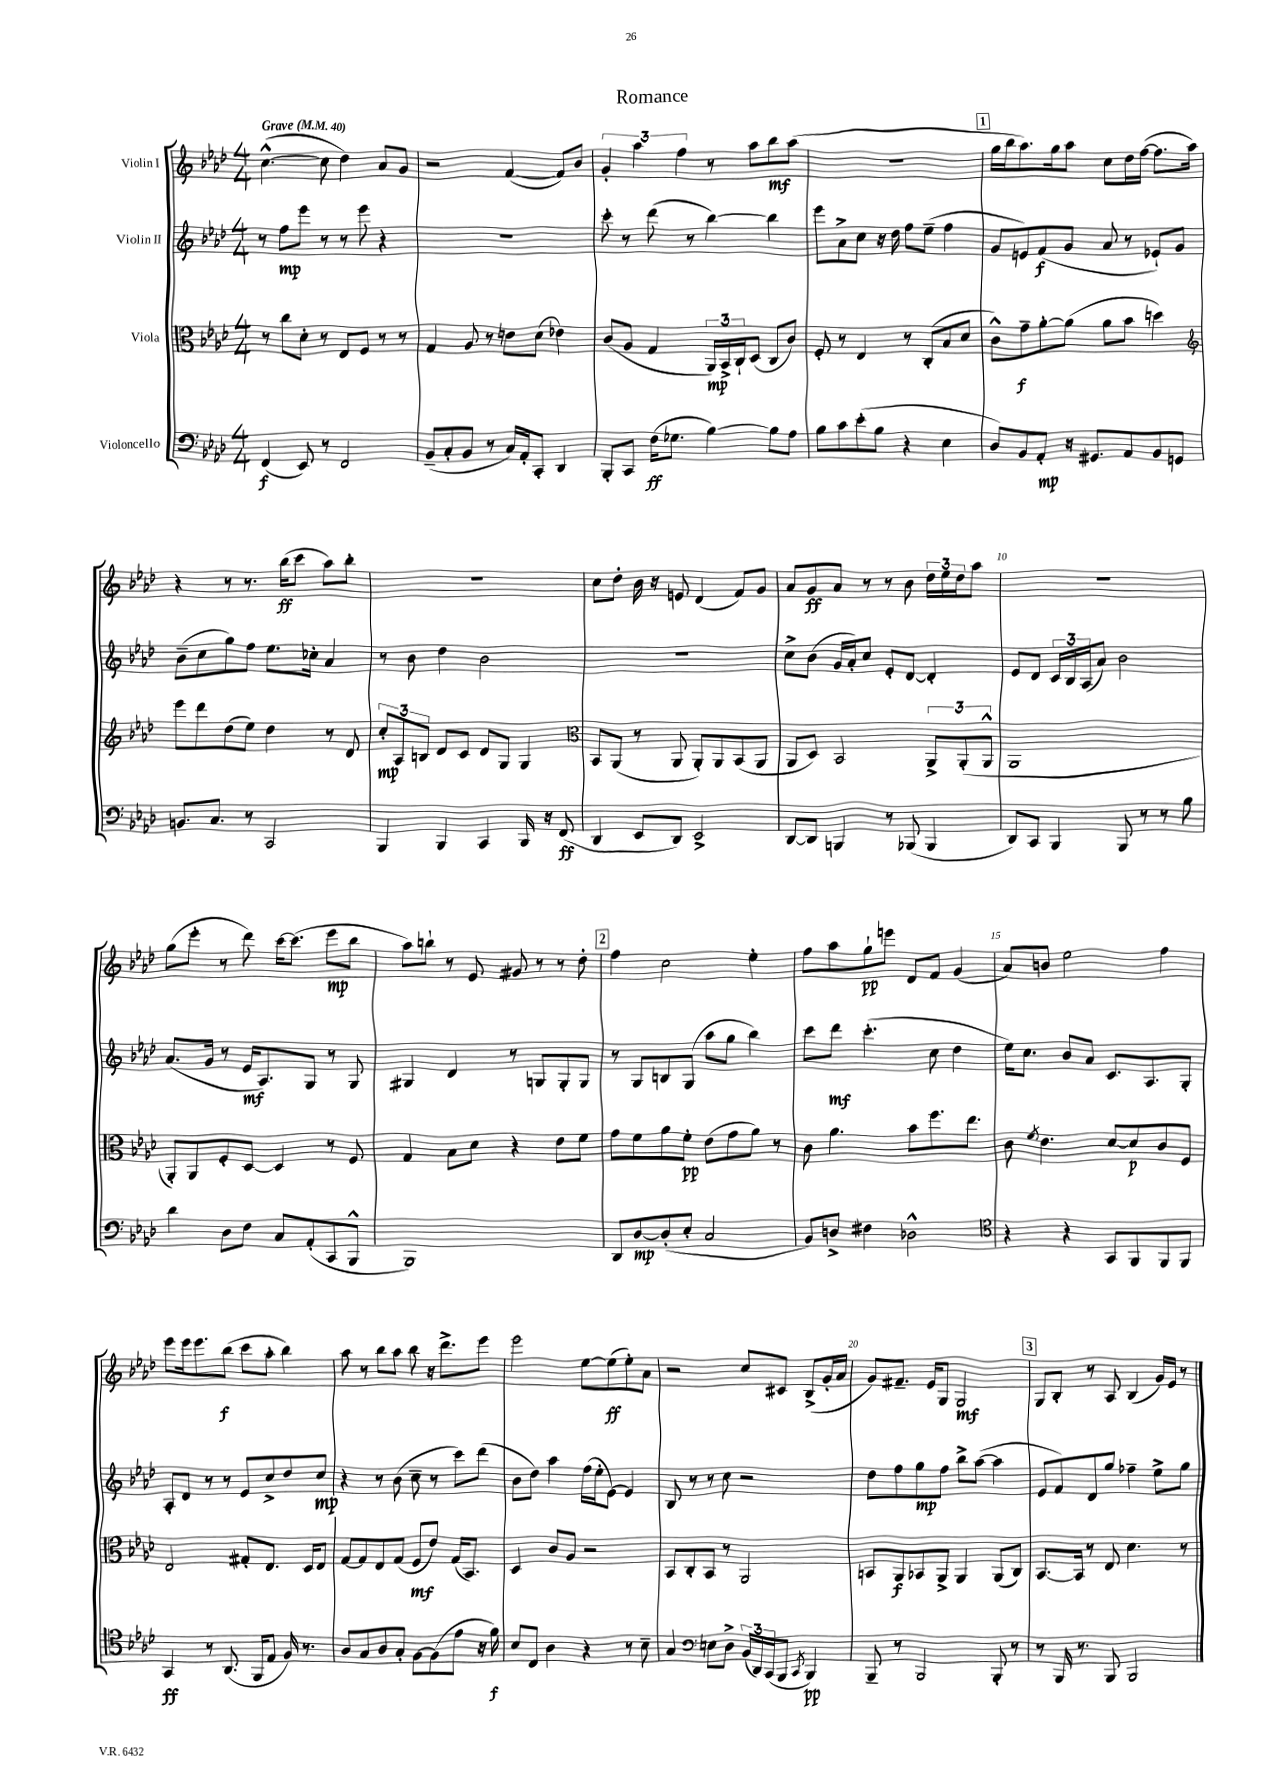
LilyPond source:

\header { title = "Romance" }
<<
\new StaffGroup <<
\new Staff = "s0" \with { instrumentName = "Violin I" } {
    \clef treble \key aes \major \numericTimeSignature \time 4/4 \tempo "Grave" 4 = 40
    c''4.~-^( c''8 des''4) aes'8 g'8 |
    r2 f'4~( f'8) bes'8 |
    \tuplet 3/2 { g'4-. aes''4 f''4 } r8 aes''8 bes''8\mf aes''8( |
    R1 |
    \mark \markup { \box "1" } g''16 bes''16 aes''8.) g''16 aes''8 c''8 des''16 f''16~( f''8. aes''16) |
    r4 r8 r8. bes''16\ff( c'''8 aes''8) bes''8-. |
    R1 |
    c''8 des''8-. bes'16 r16 e'8 des'4( f'8) g'8 |
    aes'8 g'8\ff aes'8 r8 r8 bes'8 \tuplet 3/2 { des''16 ees''16 des''16 } aes''8 |
    R1 |
    g''8( ees'''8-. r8 des'''8) c'''16~ c'''8.( ees'''8\mp bes''8 |
    aes''8) b''8-! r8 ees'8 gis'8 r8 r8 des''8-. |
    \mark \markup { \box "2" } f''4 c''2 ees''4-. |
    f''8 aes''8 g''8-!\pp e'''8 des'8 f'8 g'4( |
    aes'8) b'8 ees''2 f''4 |
    ees'''8 ees'''16 ees'''8. bes''8\f( c'''8 aes''8-. bes''4) |
    aes''8 r8 bes''8 aes''8 bes''8 r16 des'''8.-> ees'''8 |
    ees'''2 ees''8~ ees''8\ff( ees''8-.) aes'8 |
    r2 c''8 cis'8 bes8->( g'16-. aes'16 |
    g'8) fis'8.-- ees'16 g8 g2\mf |
    \mark \markup { \box "3" } g8 bes8-. r8 aes8 bes4( g'16) ees'16 r8 \bar "|." |
}
\new Staff = "s1" \with { instrumentName = "Violin II" } {
    \clef treble \key aes \major \numericTimeSignature \time 4/4
    r8 f''8\mp ees'''8 r8 r8 ees'''8 r4 |
    R1 |
    c'''8-. r8 des'''8( r8 bes''4~) bes''4 |
    ees'''8 aes'8-> c''8 r16 des''16 f''8 ees''8--( f''4 |
    \mark \markup { \box "1" } g'8 e'8) f'8\f( g'8 aes'8 r8 ees'8-!) g'8 |
    bes'8--( c''8 g''8) f''8 ees''8. ces''16-. aes'4 |
    r8 bes'8 des''4 bes'2 |
    R1 |
    c''8-> bes'8( g'16 aes'16-.) c''8 ees'8-. des'8~ des'4-. |
    ees'8 des'8 \tuplet 3/2 { c'16 bes16 aes16( } aes'8) bes'2 |
    aes'8.( g'16 r8 ees'16\mf aes8.) g8 r8 g8 |
    gis4 des'4 r8 g8 g8-. g8 |
    \mark \markup { \box "2" } r8 g8 b8 g8( aes''8 g''8 bes''4) |
    c'''8 des'''8\mf c'''4.-.( c''8 des''4 |
    ees''16) c''8. bes'8 aes'8 c'8. aes8. g8-. |
    aes8-. des'8 r8 r8 ees'8 c''8-> des''8 c''8\mp |
    r4 r8 bes'8( c''8-- r8 c'''8) des'''8( |
    bes'8 des''8) aes''4 f''16( ees''16-. ees'8~) ees'4 |
    bes8 r8 r8 c''8 r2 |
    des''8 f''8 g''8\mp f''8 bes''8-> aes''8~( aes''4 |
    \mark \markup { \box "3" } ees'8 f'8) des'8 g''8 fes''4-- ees''8-> g''8 \bar "|." |
}
\new Staff = "s2" \with { instrumentName = "Viola" } {
    \clef alto \key aes \major \numericTimeSignature \time 4/4
    r8 c''8 des'8-. r8 ees8 f8 r8 r8 |
    g4 aes8 r8 e'8 des'8( ees'4) |
    c'8( aes8 g4 \tuplet 3/2 { aes,16\mp) bes,16-> c16-! } des8( c8 c'8) |
    f8-. r8 ees4 r8 c8-.( bes8 des'8 |
    \mark \markup { \box "1" } c'8-^) g'8--\f aes'8~-. aes'8( aes'8 bes'8 d''4) |
    \clef treble ees'''8 des'''8 des''8( ees''8) des''4 r8 des'8 |
    \tuplet 3/2 { c''8-.\mp aes8 b8 } des'8 c'8 des'8 g8 g4 |
    \clef alto bes,8 aes,8( r8 aes,8 aes,8-.) aes,8 bes,8( aes,8 |
    aes,8 des8) bes,2 \tuplet 3/2 { aes,8-> aes,8-.( aes,8-^ } |
    aes,1 |
    aes,8-.) aes,8 f8-. des8~ des4 r8 f8 |
    g4 bes8 des'8 r4 ees'8 f'8 |
    \mark \markup { \box "2" } g'8 f'8 aes'8 f'8-.\pp ees'8( g'8 aes'8) r8 |
    c'8 aes'4. bes'8 f''8. ees''8. |
    c'8 \acciaccatura { f'8 } ees'4. des'8~ des'8\p c'8 f8 |
    ees2 gis8-. ees8. des16 ees8 |
    g8~ g8 ees8 g8( f8\mf ees'8) g16( bes,8.) |
    des4 c'8 aes8 r2 |
    bes,8 c8-. bes,8 r8 aes,2 |
    b,8 aes,8\f bes,8 aes,8-> aes,4 aes,8( c8) |
    \mark \markup { \box "3" } bes,8.~ bes,16 r8 ees8 des'4. r8 \bar "|." |
}
\new Staff = "s3" \with { instrumentName = "Violoncello" } {
    \clef bass \key aes \major \numericTimeSignature \time 4/4
    f,4\f( ees,8) r8 f,2 |
    bes,8--( c8-. bes,8 r8 c16) aes,16-. c,8-. des,4 |
    bes,,8-. c,8 f16\ff( ges8. bes4~) bes8 aes8 |
    bes8 c'8 ees'8-.( bes8 r4 ees4 |
    \mark \markup { \box "1" } des8) bes,8 aes,8-.\mp r16 gis,8. aes,8 bes,8 g,8 |
    b,8. c8. r8 c,2 |
    bes,,4 bes,,4 c,4 bes,,16 r16 f,8\ff( |
    des,4 ees,8 des,8) ees,2-> |
    des,8~ des,8 b,,4 r8 bes,,8( bes,,4 |
    des,8) c,8 bes,,4 bes,,8 r8 r8 bes8 |
    des'4 des8 f8 c8 aes,8-.( c,8 bes,,8-^ |
    bes,,1) |
    \mark \markup { \box "2" } des,8 des8~\mp des8-.( ees8-. c2 |
    bes,8) d8-> fis4 des2-^ |
    \clef tenor r4 r4 g,8 f,8 f,8 f,8 |
    g,4\ff r8 aes,8.( f,16 ees8 f16) r8. |
    aes8 g8 aes8 g8-. f8~ f8( ees'8 r16 f'16\f) |
    bes8 c8 aes4 r4 r8 bes8-- |
    g4 \clef bass e8 des8-> \tuplet 3/2 { bes,16( des,16) c,16( } bes,,8 \acciaccatura { c,8 } bes,,4\pp) |
    bes,,8-- r8 bes,,2 bes,,8-. r8 |
    \mark \markup { \box "3" } r8 bes,,16 r8. bes,,8 bes,,2 \bar "|." |
}
>>
>>
\layout { \context { \Score \override BarNumber.break-visibility = ##(#f #t #t) barNumberVisibility = #(every-nth-bar-number-visible 5) } }
